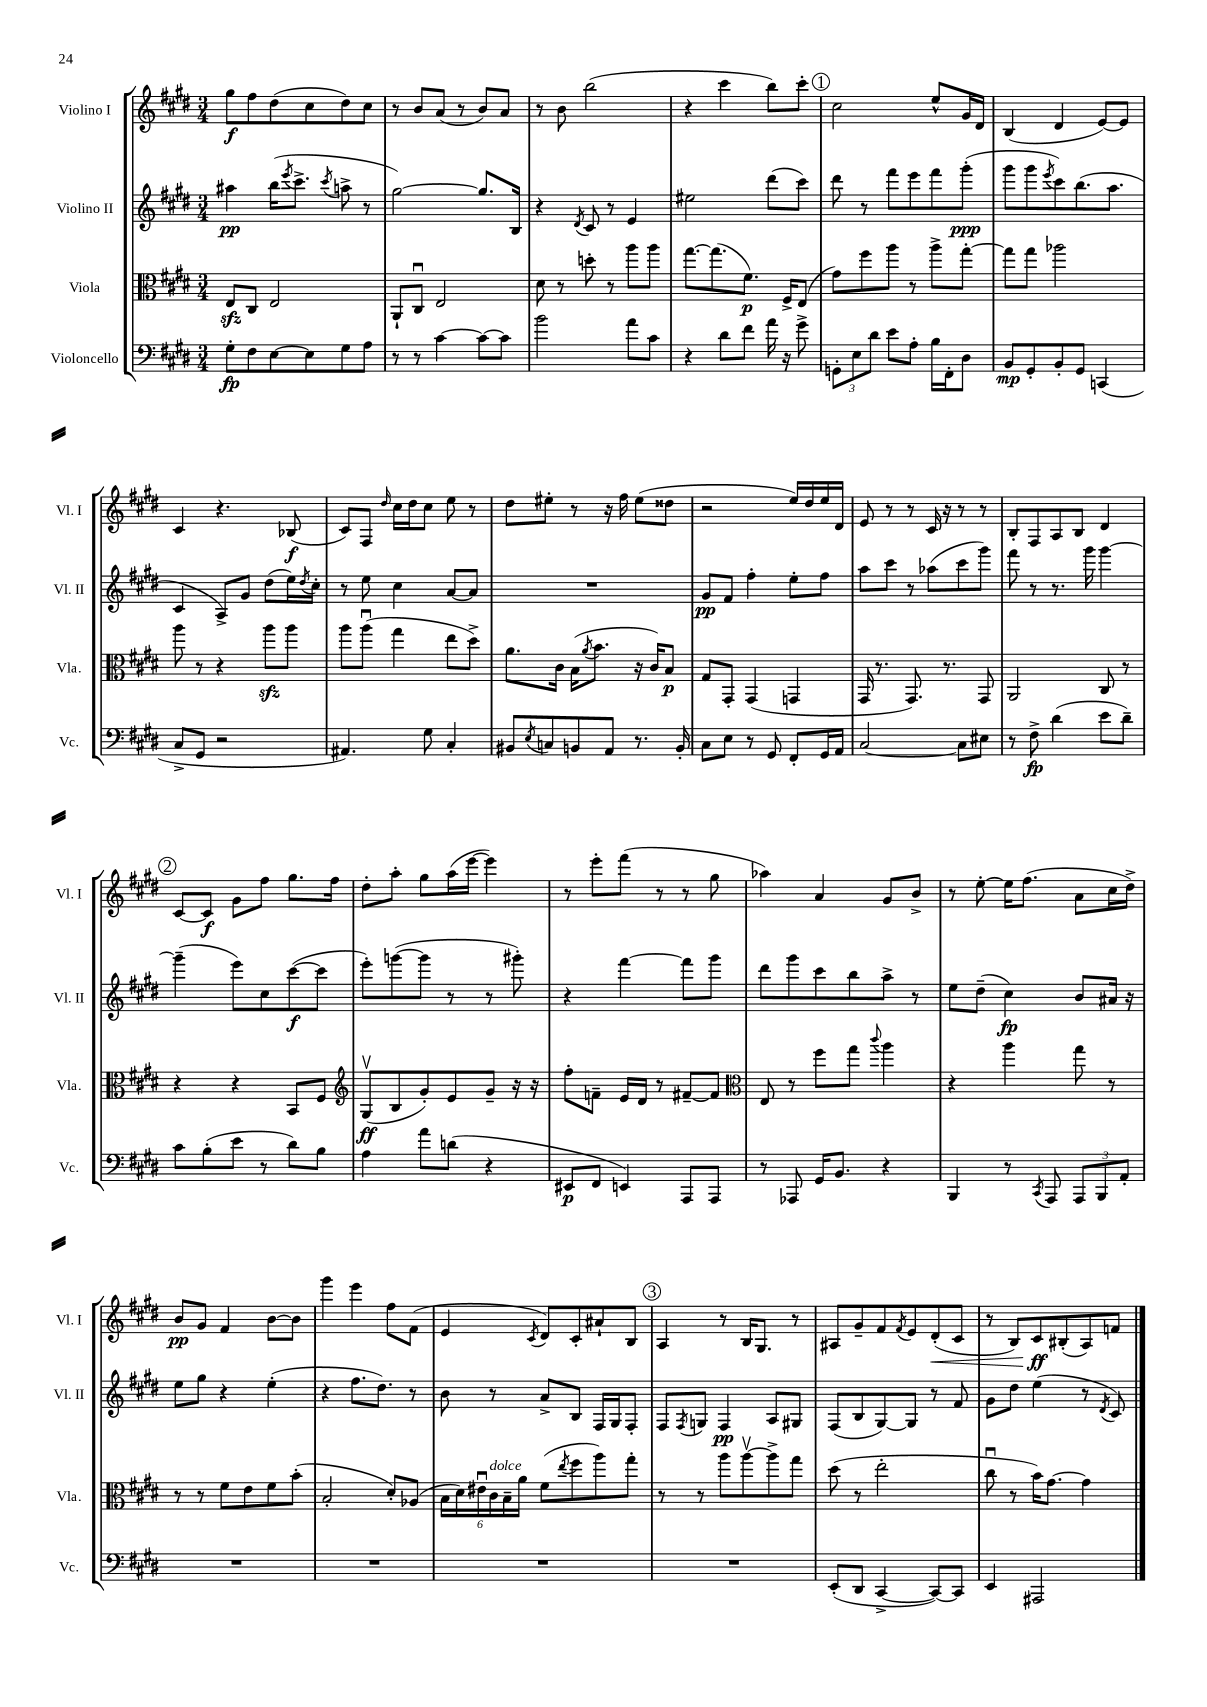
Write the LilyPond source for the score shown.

<<
\new StaffGroup <<
\new Staff = "s0" \with { instrumentName = "Violino I" shortInstrumentName = "Vl. I" } {
    \clef treble \key e \major \numericTimeSignature \time 3/4
    gis''8\f fis''8 dis''8( cis''8 dis''8) cis''8 |
    r8 b'8 a'8( r8 b'8) a'8 |
    r8 b'8 b''2( |
    r4 cis'''4 b''8) cis'''8-. |
    \mark \markup { \circle "1" } cis''2 e''8-^ gis'16 dis'16 |
    b4( dis'4 e'8~) e'8 |
    cis'4 r4. bes8\f( |
    cis'8) fis8 \grace { dis''16 } cis''16 dis''16 cis''8 e''8 r8 |
    dis''8 eis''8-. r8 r16 fis''16 eis''8( disis''8 |
    r2 e''16) dis''16 e''16 dis'16 |
    e'8 r8 r8 cis'16 r16 r8 r8 |
    b8-. fis8 a8 b8 dis'4 |
    \mark \markup { \circle "2" } cis'8~ cis'8\f gis'8 fis''8 gis''8. fis''16 |
    dis''8-. a''8-. gis''8 a''16( e'''16~ e'''4) |
    r8 e'''8-. fis'''8( r8 r8 gis''8 |
    aes''4) a'4 gis'8 b'8-> |
    r8 e''8~-. e''16 fis''8.( a'8 cis''16 dis''16->) |
    b'8\pp gis'8 fis'4 b'8~ b'8 |
    gis'''4 e'''4 fis''8 fis'8( |
    e'4 \acciaccatura { cis'8 } dis'8) cis'8-. ais'8-! b8 |
    \mark \markup { \circle "3" } a4 r8 b16 gis8. r8 |
    ais8 gis'8-- fis'8 \acciaccatura { fis'8 } e'8 dis'8-.\<( cis'8 |
    r8 b8) cis'8\ff\! bis8-.( a8) f'8 \bar "|." |
}
\new Staff = "s1" \with { instrumentName = "Violino II" shortInstrumentName = "Vl. II" } {
    \clef treble \key e \major \numericTimeSignature \time 3/4
    ais''4\pp b''16( \acciaccatura { e'''8 } cis'''8.-> \acciaccatura { cis'''8 } a''8-> r8 |
    gis''2~) gis''8. b16 |
    r4 \acciaccatura { dis'8 } cis'8 r8 e'4 |
    eis''2 dis'''8( cis'''8) |
    \mark \markup { \circle "1" } dis'''8 r8 fis'''8 e'''8 fis'''8 gis'''8-.\ppp( |
    gis'''8 gis'''8 \acciaccatura { e'''8 } cis'''8) b''8.( a''8. |
    cis'4 a8->) gis'8 dis''8( e''16) \acciaccatura { dis''8 } cis''16-. |
    r8 e''8 cis''4 a'8~ a'8 |
    R2. |
    gis'8\pp fis'8 fis''4-. e''8-. fis''8 |
    a''8 cis'''8 r8 aes''8( cis'''8 gis'''8) |
    fis'''8 r8 r8. gis'''16 gis'''4~ |
    \mark \markup { \circle "2" } gis'''4--( e'''8) cis''8 cis'''8~\f( cis'''8 |
    e'''8-.) g'''8~( g'''8 r8 r8 gis'''8-.) |
    r4 fis'''4~ fis'''8 gis'''8 |
    dis'''8 gis'''8 cis'''8 b''8 a''8-> r8 |
    e''8 dis''8--( cis''4\fp) b'8 ais'16 r16 |
    e''8 gis''8 r4 e''4-.( |
    r4 fis''8. dis''8.) r8 |
    b'8 r8 a'8-> b8 fis16 gis16 fis8-. |
    \mark \markup { \circle "3" } fis8 \acciaccatura { fis8 } g8 fis4\pp a8 gis8 |
    fis8( b8 gis8~) gis8 r8 fis'8 |
    gis'8 dis''8 e''4( r8 \acciaccatura { dis'8 } cis'8) \bar "|." |
}
\new Staff = "s2" \with { instrumentName = "Viola" shortInstrumentName = "Vla." } {
    \clef alto \key e \major \numericTimeSignature \time 3/4
    e8\sfz cis8 e2 |
    a,8-! cis8\downbow e2 |
    dis'8 r8 d''8-. r8 a''8 a''8 |
    gis''8.~ gis''8.( fis'8.\p) fis16-> e8( |
    \mark \markup { \circle "1" } gis'8) fis''8 a''8 r8 a''8-> gis''8~-. |
    gis''8 gis''8 aes''2 |
    a''8 r8 r4 a''8\sfz a''8 |
    a''8 a''8\downbow( gis''4 e''8 dis''8->) |
    a'8. cis'16 b16( \acciaccatura { a'8 } b'8. r16 cis'16) b8\p |
    gis8 gis,8-. gis,4( g,4 |
    gis,16 r8. gis,8.) r8. gis,8 |
    a,2 cis8 r8 |
    \mark \markup { \circle "2" } r4 r4 b,8 fis8 |
    \clef treble gis8\upbow\ff( b8 gis'8-.) e'8 gis'8-- r16 r16 |
    fis''8-. f'8-- e'16 dis'16 r8 fis'8~-- fis'8 |
    \clef alto e8 r8 fis''8 gis''8 \appoggiatura { cis'''8 } a''4 |
    r4 a''4 gis''8 r8 |
    r8 r8 fis'8 e'8 fis'8 b'8-.( |
    b2-. dis'8-.) aes8( |
    \tuplet 6/4 { b16 dis'16) eis'16\downbow cis'16^\markup { \italic "dolce" } b16-- a'16 } fis'8( \acciaccatura { e''8 } fis''8 a''8) gis''8-. |
    \mark \markup { \circle "3" } r8 r8 a''8 a''8~\upbow a''8-> gis''8 |
    dis''8( r8 e''2-. |
    cis''8\downbow r8 b'16) gis'8.~ gis'4 \bar "|." |
}
\new Staff = "s3" \with { instrumentName = "Violoncello" shortInstrumentName = "Vc." } {
    \clef bass \key e \major \numericTimeSignature \time 3/4
    gis8-.\fp fis8 e8~ e8 gis8 a8 |
    r8 r8 cis'4~ cis'8~ cis'8 |
    b'2 a'8 cis'8 |
    r4 dis'8 fis'8 a'16 r16 gis'8-> |
    \mark \markup { \circle "1" } \tuplet 3/2 { g,8-. e8 dis'8 } e'8 a8-. b16 fis,16-. dis8 |
    b,8\mp gis,8-. b,8-. gis,8 c,4( |
    cis8-> gis,8 r2 |
    ais,4.) gis8 cis4-. |
    bis,8 \acciaccatura { e8 } c8 b,8 a,8 r8. b,16-. |
    cis8 e8 r8 gis,8 fis,8-. gis,16 a,16 |
    cis2~ cis8 eis8 |
    r8 fis8->\fp dis'4( e'8 dis'8--) |
    \mark \markup { \circle "2" } cis'8 b8-.( e'8 r8 dis'8) b8 |
    a4 a'8 d'8( r4 |
    eis,8\p fis,8 e,4) a,,8 a,,8 |
    r8 aes,,8 gis,16 b,8. r4 |
    b,,4 r8 \acciaccatura { cis,8 } a,,8 \tuplet 3/2 { a,,8 b,,8 a,8-. } |
    R2. |
    R2. |
    R2. |
    \mark \markup { \circle "3" } R2. |
    e,8-.( dis,8 cis,4~-> cis,8~) cis,8 |
    e,4 ais,,2 \bar "|." |
}
>>
>>
\layout { \context { \Score \remove "Bar_number_engraver" } }
